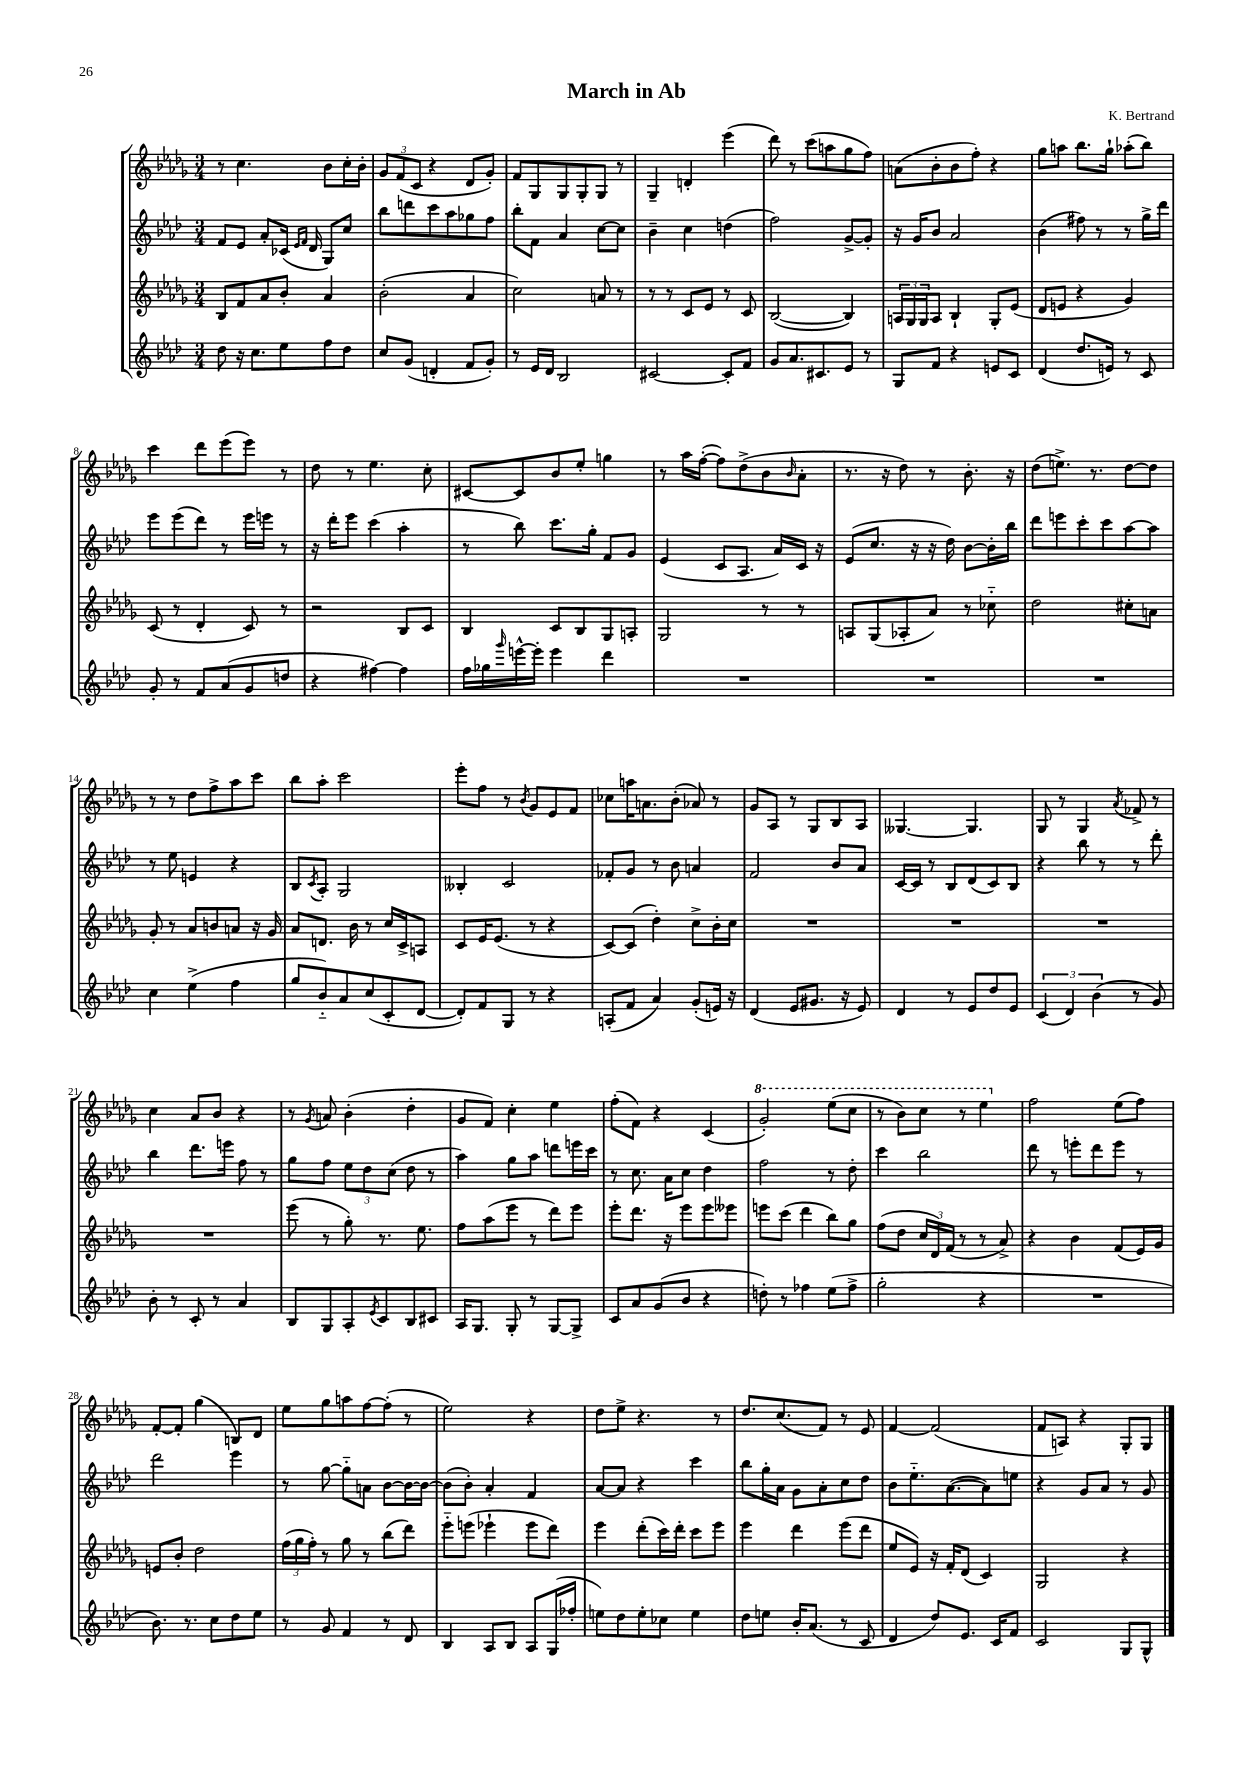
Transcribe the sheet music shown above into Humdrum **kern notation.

**kern	**kern	**kern	**kern
*part4	*part3	*part2	*part1
*staff4	*staff3	*staff2	*staff1
*clefG2	*clefG2	*clefG2	*clefG2
*k[b-e-a-d-]	*k[b-e-a-d-g-]	*k[b-e-a-d-]	*k[b-e-a-d-g-]
*M3/4	*M3/4	*M3/4	*M3/4
=1	=1	=1	=1
8dd-\	8B-/L	8f/L	8r
16r	8f/	8e-/J	4.cc\
8.cc\L	.	.	.
.	8a-/	8a-'/L	.
8ee-\	8b-'/J	(16c-X/Jk	.
.	.	16qqe-/LL	.
.	.	16qqf/JJ	.
.	.	16d-/	.
8ff\	4a-/	8G/L)	8b-\L
8dd-\J	.	8cc/J	16cc'\L
.	.	.	16b-'\JJ
=2	=2	=2	=2
8cc/L	(2b-'\	8bb-\L	12g-/L
.	.	.	(12f/
(8g/J	.	8dddn\	.
.	.	.	12c/J
4dn'/	.	8ccc\	4r
.	.	8aa-\	.
8f/L	4a-/	8gg-X\	8d-/L
8g'/J)	.	8ff\J	8g-'/J)
=3	=3	=3	=3
8r	2cc\)	8bb-'\L	8f/L
16e-/LL	.	8f\J	8G-/
16d-/JJ	.	.	.
2B-/	.	4a-/	8G-/
.	.	.	8G-'/
.	8an/	[8cc\L	8G-/J
.	8r	8cc\J]	8r
=4	=4	=4	=4
[2c#X/	8r	4b-~\	4G-~/
.	8r	.	.
.	8c/L	4cc\	4dn'/
.	8e-/J	.	.
8c#'/L]	8r	(4ddn\	(4eee-\
8f/J	8c/	.	.
=5	=5	=5	=5
8g/L	([2B-/	2ff\)	8ddd-\)
8.a-/	.	.	8r
.	.	.	(8ccc\L
8.c#X/	.	.	.
.	.	.	8aan\
8e-/J	4B-/])	[8g^/L	8gg-\
8r	.	8g'/J]	8ff\J)
=6	=6	=6	=6
8G/L	24An/LL	16r	(8an\L
.	24G-/	.	.
.	.	16g/KL	.
.	24G-/J	.	.
8f/J	8A/J	8b-/J	8b-'\
4r	4B-`/	2a-/	8b-\
.	.	.	8ff'\J)
8en/L	8G-'/L	.	4r
8c/J	(8e-/J	.	.
=7	=7	=7	=7
(4d-/	8d-/L	(4b-\	8gg-\L
.	8en/J	.	8aan\J
8.dd-/L	4r	8ff#X\)	8.bb-\L
.	.	8r	.
16en/Jk)	.	.	16gg-`\Jk
8r	4g-/)	8r	(8aa-X'\L
8c/	.	16gg^\LL	8bb-\J)
.	.	16ddd-\JJ	.
!!LO:LB:g=z
=8	=8	=8	=8
8g'/	(8c/	8eee-\L	4ccc\
8r	8r	(8eee-\	.
8f/L	4d-'/	8ddd-\J)	8ddd-\L
(8a-/	.	8r	(8eee-\
8g/	8c/)	16eee-\LL	8eee-\J)
.	.	16eeen\JJ	.
8ddn/J	8r	8r	8r
=9	=9	=9	=9
4r	2r	16r	8dd-\
.	.	16ddd-'\KL	.
.	.	8eee-\J	8r
[4ff#X\)	.	(4ccc\	4.ee-\
4ff#\]	8B-/L	4aa-'\	.
.	8c/J	.	8cc'\
=10	=10	=10	=10
16ff\LL	4B-/	8r	[8c#X/L
16gg-X\	.	.	.
16qqggg/	.	.	.
[16eeen^^\	.	8bb-\)	8c#/]
16eee'\JJ]	.	.	.
4eee\	8c/L	8.ccc\L	8b-/
.	8B-/	.	8ee-'/J
.	.	16gg'\Jk	.
4ddd-\	8G-/	8f/L	4ggn\
.	8An'/J	8g/J	.
=11	=11	=11	=11
2.r	2G-/	(4e-/	8r
.	.	.	16aa-\LL
.	.	.	([16ff'\JJ
.	.	8c/L	8ff\L])
.	.	8.A-/J	(8dd-^\
.	8r	.	8b-\
.	.	16a-/LL)	.
.	.	.	16qqb-/
.	8r	16c/JJ	8a-'\J
.	.	16r	.
=12	=12	=12	=12
2.r	8An/L	(8e-/L	8.r
.	(8G-/	8.cc/J	.
.	.	.	16r
.	8A-X'/	.	8dd-\)
.	.	16r	.
.	8a-/J)	16r	8r
.	.	16dd-\)	.
.	8r	[8b-\L	8.b-'\
.	8cc-X\	16b-'\L]	.
.	.	16bb-\JJ	16r
=13	=13	=13	=13
2.r	2dd-\	8ddd-\L	(8dd-\L
.	.	8eeen\	8.een^\J)
.	.	8ccc'\	.
.	.	.	8.r
.	.	8ccc\	.
.	8cc#X'\L	[8aa-\	[8dd-\L
.	8an\J	8aa-\J]	8dd-\J]
!!LO:LB:g=z
=14	=14	=14	=14
4cc\	8g-'/	8r	8r
.	8r	8ee-\	8r
(4ee-^\	8a-/L	4en/	8dd-\L
.	8bn/	.	8ff^\
4ff\	8an/J	4r	8aa-\
.	16r	.	8ccc\J
.	16g-/	.	.
=15	=15	=15	=15
8gg/L	8a-/L	8B-/L	8bb-\L
.	.	8qc/	.
8b-/)	8.dn/J	8A-'/J	8aa-'\J
8a-/	.	2G/	2ccc\
.	16b-\	.	.
(8cc/	8r	.	.
8c'/	16cc/LL	.	.
.	16c^/J	.	.
[8d-/J	8An/J	.	.
=16	=16	=16	=16
8d-'/L])	8c/L	4B--X'/	8eee-'\L
8f/	16e-/K	.	8ff\J
.	(8.e-/J	.	.
8G/J	.	2c/	8r
.	.	.	8qb-/
8r	8r	.	8g-/L
4r	4r	.	8e-/
.	.	.	8f/J
=17	=17	=17	=17
(8An'/L	[8c/L)	8f-X'/L	8cc-X\L
8f/J	(8c/J]	8g/J	16aan\K
.	.	.	8.an\
4a-/)	4dd-'\)	8r	.
.	.	8b-\	(8b-'\J
(8g'/L	8cc^\L	4an/	8a-X/)
16en/Jk)	16b-'\L	.	8r
16r	16cc\JJ	.	.
=18	=18	=18	=18
(4d-/	2.r	2f/	8g-/L
.	.	.	8A-/J
8e-/L	.	.	8r
8.g#X/J	.	.	8G-/L
.	.	8b-/L	8B-/
16r	.	.	.
8e-/)	.	8a-/J	8A-/J
=19	=19	=19	=19
4d-/	2.r	[16c/LL	[4.G--X/
.	.	16c/JJ]	.
.	.	8r	.
8r	.	8B-/L	.
8e-/L	.	(8d-/	4.G--/]
8dd-/	.	8c/)	.
8e-/J	.	8B-/J	.
=20	=20	=20	=20
(6c/	2.r	4r	8G-/
.	.	.	8r
6d-/)	.	.	.
.	.	8bb-\	4G-/
(6b-\	.	.	.
.	.	8r	.
.	.	.	8qa-/
8r	.	8r	8f-X^/
8g/)	.	8ddd-'\	8r
!!LO:LB:g=z
=21	=21	=21	=21
8b-'\	2.r	4bb-\	4cc\
8r	.	.	.
8c'/	.	8.ddd-\L	8a-/L
8r	.	.	8b-/J
.	.	16eeen\Jk	.
4a-/	.	8ff\	4r
.	.	8r	.
=22	=22	=22	=22
8B-/L	(8eee-\	8gg\L	8r
.	.	.	8qg-/
8G/	8r	8ff\J	8an/
8A-'/	8gg-'\)	12ee-\L	(4b-'\
.	.	12dd-\	.
8qe-/	.	.	.
8c/	8.r	.	.
.	.	(12cc\J	.
8B-/	.	8dd-\	4dd-'\
.	8.ee-\	.	.
8c#X/J	.	8r	.
=23	=23	=23	=23
16A-/KL	8ff\L	4aa-\)	8g-/L
8.G/J	.	.	.
.	(8aa-\	.	8f/J)
8G'/	8eee-\J	8gg\L	4cc'\
8r	8r	8aa-\J	.
[8G/L	8ddd-\L)	8dddn\L	4ee-\
8G^/J]	8eee-\J	16eeen\L	.
.	.	16ccc\JJ	.
=24	=24	=24	=24
8c/L	8eee-'\L	8r	(8ff'\L
8a-/	8.ddd-\J	8.cc\	8f\J)
(8g/	.	.	4r
.	16r	16a-\KL	.
8b-/J	8eee-\L	8cc\J	.
4r	8eee-\	4dd-\	(4c/
.	8eee--X\J	.	.
=25	=25	=25	=25
*	*	*	*8va
8ddn'\)	8eeen\L	2ff\	2gg-'/)
8r	(8ccc\J	.	.
4ff-X\	4ddd-\	.	.
(8ee-\L	8bb-\L)	8r	(8eee-\L
8ff-^\J	8gg-\J	8dd-'\	8ccc\J
=26	=26	=26	=26
2gg'\	(8ff\L	4ccc\	8r
.	8dd-\J	.	8bb-\L)
.	24cc/LL	2bb-\	8ccc\J
.	24d-/)	.	.
.	(24f/JJ	.	.
.	8r	.	8r
4r	8r	.	4eee-\
.	8a-^/)	.	.
=27	=27	=27	=27
*	*	*	*X8va
2.r	4r	8ddd-\	2ff\
.	.	8r	.
.	4b-\	8eeen'\L	.
.	.	8ddd-\	.
.	(8f/L	8eee\J	(8ee-\L
.	16e-/L)	8r	8ff\J)
.	16g-/JJ	.	.
!!LO:LB:g=z
=28	=28	=28	=28
8.b-\)	8en/L	2ddd-\	[8f'/L
.	8b-'/J	.	8f'/J]
8.r	.	.	.
.	2dd-\	.	(4gg-\
8cc\L	.	.	.
8dd-\	.	4eee-\	8Bn/L)
8ee-\J	.	.	8d-/J
=29	=29	=29	=29
8r	(24ff\LL	8r	8ee-\L
.	24gg-\	.	.
.	24ff'\JJ)	.	.
8g/	8r	[8gg\	8gg-\
4f/	8gg-\	8gg\L]	8aan\
.	8r	8an\J	[8ff\
8r	(8bb-\L	[8b-\L	(8ff'\J]
8d-/	8ddd-\J)	16b-\L_	8r
.	.	16b-\JJ_	.
=30	=30	=30	=30
4B-/	8eee-\L	(8b-\L]	2ee-\)
.	(8eeen\J	8b-'\J)	.
8A-/L	4eee-X`\	4a-'/	.
8B-/J	.	.	.
8A-/L	8eee-\L	4f/	4r
(16G/L	8ddd-\J)	.	.
16ff-X'/JJ	.	.	.
=31	=31	=31	=31
8een\L)	4eee-\	[8a-/L	8dd-\L
8dd-\	.	8a-/J]	8ee-^\J
8ee'\	(8ddd-'\L	4r	4.r
8cc-X\J	16ccc\L)	.	.
.	16ddd-'\JJ	.	.
4ee\	8ccc\L	4ccc\	.
.	8eee-\J	.	8r
=32	=32	=32	=32
8dd-\L	4eee-\	8bb-\L	8.dd-/L
8een\J	.	16gg'\L	.
.	.	16a-\JJ	(8.cc/
16b-'/KL	4ddd-\	8g\L	.
(8.a-/J	.	.	.
.	.	8a-'\	8f/J)
8r	(8eee-\L	8cc\	8r
8c/	8ddd-\J	8dd-\J	8e-/
=33	=33	=33	=33
4d-/	8ee-/L	8b-\L	[4f/
.	8e-/J)	8.ee-\	.
8dd-/L)	16r	.	(2f/]
.	16f'/KL	([8.a-\	.
8.e-/J	(8d-/J	.	.
.	4c/)	8a-\])	.
16c/KL	.	.	.
8f/J	.	8een\J	.
=34	=34	=34	=34
2c/	2G-/	4r	8f/L
.	.	.	8An/J)
.	.	8g/L	4r
.	.	8a-/J	.
8G/L	4r	8r	8G-'/L
8G^^/J	.	8g/	8G-/J
==	==	==	==
*-	*-	*-	*-
